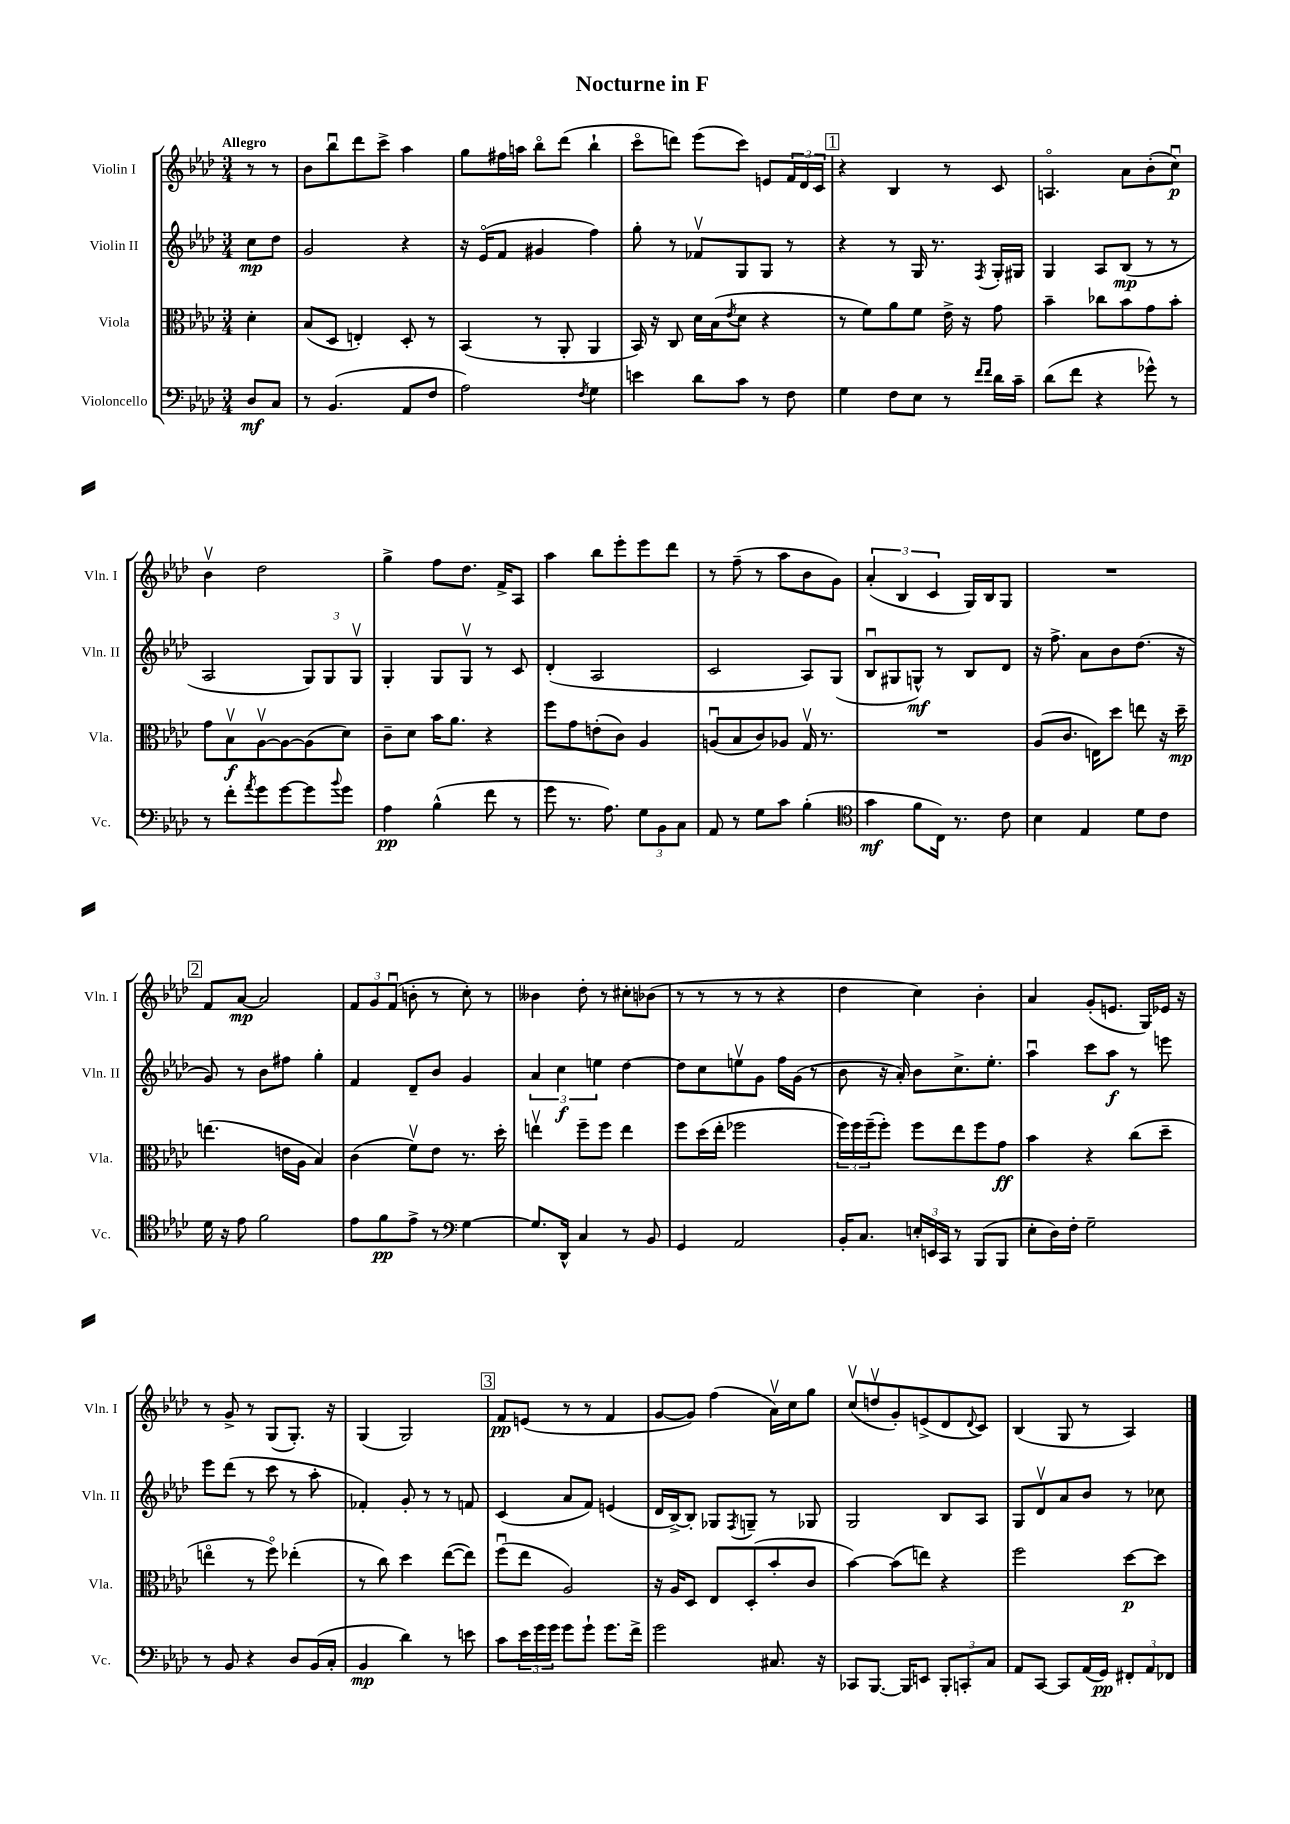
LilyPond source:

\header { title = "Nocturne in F" }
<<
\new StaffGroup <<
\new Staff = "s0" \with { instrumentName = "Violin I" shortInstrumentName = "Vln. I" } {
    \clef treble \key aes \major \numericTimeSignature \time 3/4 \partial 4 \tempo "Allegro"
    r8 r8 |
    bes'8 bes''8\downbow des'''8 c'''8-> aes''4 |
    g''8 fis''16 a''16 bes''8\flageolet des'''8( bes''4-! |
    c'''8\flageolet d'''8) ees'''8( c'''8) e'8 \tuplet 3/2 { f'16 des'16 c'16 } |
    \mark \markup { \box "1" } r4 bes4 r8 c'8 |
    a4.\flageolet aes'8 bes'8-.( c''8\downbow\p) |
    bes'4\upbow des''2 |
    g''4-> f''8 des''8. f'16-> aes8 |
    aes''4 bes''8 ees'''8-. ees'''8 des'''8 |
    r8 f''8--( r8 aes''8 bes'8 g'8) |
    \tuplet 3/2 { aes'4-.( bes4 c'4 } g16) bes16 g8 |
    R2. |
    \mark \markup { \box "2" } f'8 aes'8~\mp aes'2 |
    \tuplet 3/2 { f'8 g'8 f'8\downbow( } b'8-. r8 c''8-.) r8 |
    beses'4 des''8-. r8 cis''8-. bes'8( |
    r8 r8 r8 r8 r4 |
    des''4 c''4) bes'4-. |
    aes'4 g'8-.( e'8. g16) ees'16 r16 |
    r8 g'8-> r8 g8( g8.-.) r16 |
    g4( g2) |
    \mark \markup { \box "3" } f'8\pp e'8( r8 r8 f'4 |
    g'8~ g'8) f''4( aes'16\upbow) c''16 g''8 |
    c''8\upbow( d''8\upbow g'8-.) e'8->( des'8 \appoggiatura { des'8 } c'8) |
    bes4( g8 r8 aes4) \bar "|." |
}
\new Staff = "s1" \with { instrumentName = "Violin II" shortInstrumentName = "Vln. II" } {
    \clef treble \key aes \major \numericTimeSignature \time 3/4 \partial 4
    c''8\mp des''8 |
    g'2 r4 |
    r16 ees'16\flageolet( f'8 gis'4 f''4) |
    g''8-. r8 fes'8\upbow g8 g8 r8 |
    \mark \markup { \box "1" } r4 r8 g16 r8. \acciaccatura { f8 } g16-. gis16 |
    g4 aes8 bes8\mp( r8 r8 |
    aes2 \tuplet 3/2 { g8) g8 g8\upbow } |
    g4-. g8 g8\upbow r8 c'8 |
    des'4-.( aes2 |
    c'2 aes8) g8( |
    bes8\downbow gis8 g8-^\mf) r8 bes8 des'8 |
    r16 f''8.-> aes'8 bes'8 des''8.( r16 |
    \mark \markup { \box "2" } g'8) r8 bes'8 fis''8 g''4-. |
    f'4 des'8-- bes'8 g'4 |
    \tuplet 3/2 { aes'4 c''4\f e''4 } des''4~ |
    des''8 c''8 e''8\upbow g'8 f''16 g'16( r8 |
    bes'8 r16 aes'16-.) bes'8 c''8.-> ees''8.-. |
    aes''4\downbow c'''8 aes''8\f r8 e'''8 |
    ees'''8 des'''8( r8 c'''8 r8 aes''8-. |
    fes'4-.) g'8-. r8 r8 f'8 |
    \mark \markup { \box "3" } c'4( aes'8 f'8) e'4( |
    des'16 bes16~->) bes8-. ges8 \acciaccatura { f8 } g8-- r8 ges8 |
    g2 bes8 aes8 |
    g8 des'8\upbow aes'8 bes'8 r8 ces''8 \bar "|." |
}
\new Staff = "s2" \with { instrumentName = "Viola" shortInstrumentName = "Vla." } {
    \clef alto \key aes \major \numericTimeSignature \time 3/4 \partial 4
    des'4-. |
    bes8( des8 e4-.) des8-. r8 |
    bes,4( r8 aes,8-. aes,4 |
    bes,16) r16 c8 des'16 bes16( \acciaccatura { ees'8 } des'8 r4 |
    \mark \markup { \box "1" } r8 f'8) aes'8 f'8 ees'16-> r16 g'8 |
    bes'4-- ces''8 bes'8 g'8 bes'8-. |
    g'8 bes8\upbow\f aes8~\upbow aes8~ aes8( des'8) |
    c'8-- des'8 bes'16 aes'8. r4 |
    f''8 g'8 e'8-.( c'8) aes4 |
    a8\downbow( bes8 c'8) aes8 g16\upbow r8. |
    R2. |
    aes8( c'8. e16) des''8 e''8 r16 des''16--\mp |
    \mark \markup { \box "2" } e''4.( e'16 aes16 bes4) |
    c'4( f'8\upbow) ees'8 r8. des''16-. |
    e''4\upbow f''8-- f''8 e''4 |
    f''8 des''16( ees''16-. fes''2 |
    \tuplet 3/2 { f''16) f''16 f''16--( } f''8-.) f''8 ees''8 f''8 g'8\ff |
    bes'4 r4 c''8( des''8-- |
    e''4\flageolet r8 f''8\flageolet) ees''4-.( |
    r8 c''8) des''4 ees''8~( ees''8) |
    \mark \markup { \box "3" } f''8\downbow( ees''8 aes2) |
    r16 aes16 des8 ees8 des8-.( bes'8-. c'8 |
    bes'4~) bes'8( e''8) r4 |
    f''2 des''8~\p des''8 \bar "|." |
}
\new Staff = "s3" \with { instrumentName = "Violoncello" shortInstrumentName = "Vc." } {
    \clef bass \key aes \major \numericTimeSignature \time 3/4 \partial 4
    des8\mf c8 |
    r8 bes,4.( aes,8 f8 |
    aes2) \acciaccatura { f8 } g4 |
    e'4 des'8 c'8 r8 f8 |
    \mark \markup { \box "1" } g4 f8 ees8 r8 \grace { f'16 f'16 } des'16 c'16-- |
    des'8( f'8 r4 ges'8-^) r8 |
    r8 f'8-. \acciaccatura { aes'8 } g'8 g'8~ g'8 \appoggiatura { bes'8 } g'8 |
    aes4\pp bes4-^( f'8 r8 |
    g'8 r8. aes8.) \tuplet 3/2 { g8 bes,8 c8 } |
    aes,8 r8 g8 c'8 bes4-.( |
    \clef tenor g'4\mf f'8 c16) r8. c'8 |
    bes4 ees4 des'8 c'8 |
    \mark \markup { \box "2" } des'16 r16 ees'8 f'2 |
    ees'8 f'8\pp ees'8-> r8 \clef bass g4~ |
    g8. des,16-^ c4 r8 bes,8 |
    g,4 aes,2 |
    bes,16-. c8. \tuplet 3/2 { e16-. e,16 c,16 } r8 bes,,8( bes,,8 |
    ees8-. des16) f16-. g2-- |
    r8 bes,8 r4 des8 bes,16( c16-. |
    bes,4\mp des'4) r8 e'8 |
    \mark \markup { \box "3" } c'8 \tuplet 3/2 { ees'16 g'16 g'16 } g'8 g'8-! g'8. f'16-> |
    g'2 cis8. r16 |
    ces,8 bes,,8.~ bes,,16 e,8 \tuplet 3/2 { bes,,8-. c,8-. c8 } |
    aes,8 c,8~ c,8 aes,16( g,16\pp) \tuplet 3/2 { fis,8-. aes,8 fes,8 } \bar "|." |
}
>>
>>
\layout { \context { \Score \remove "Bar_number_engraver" } }
